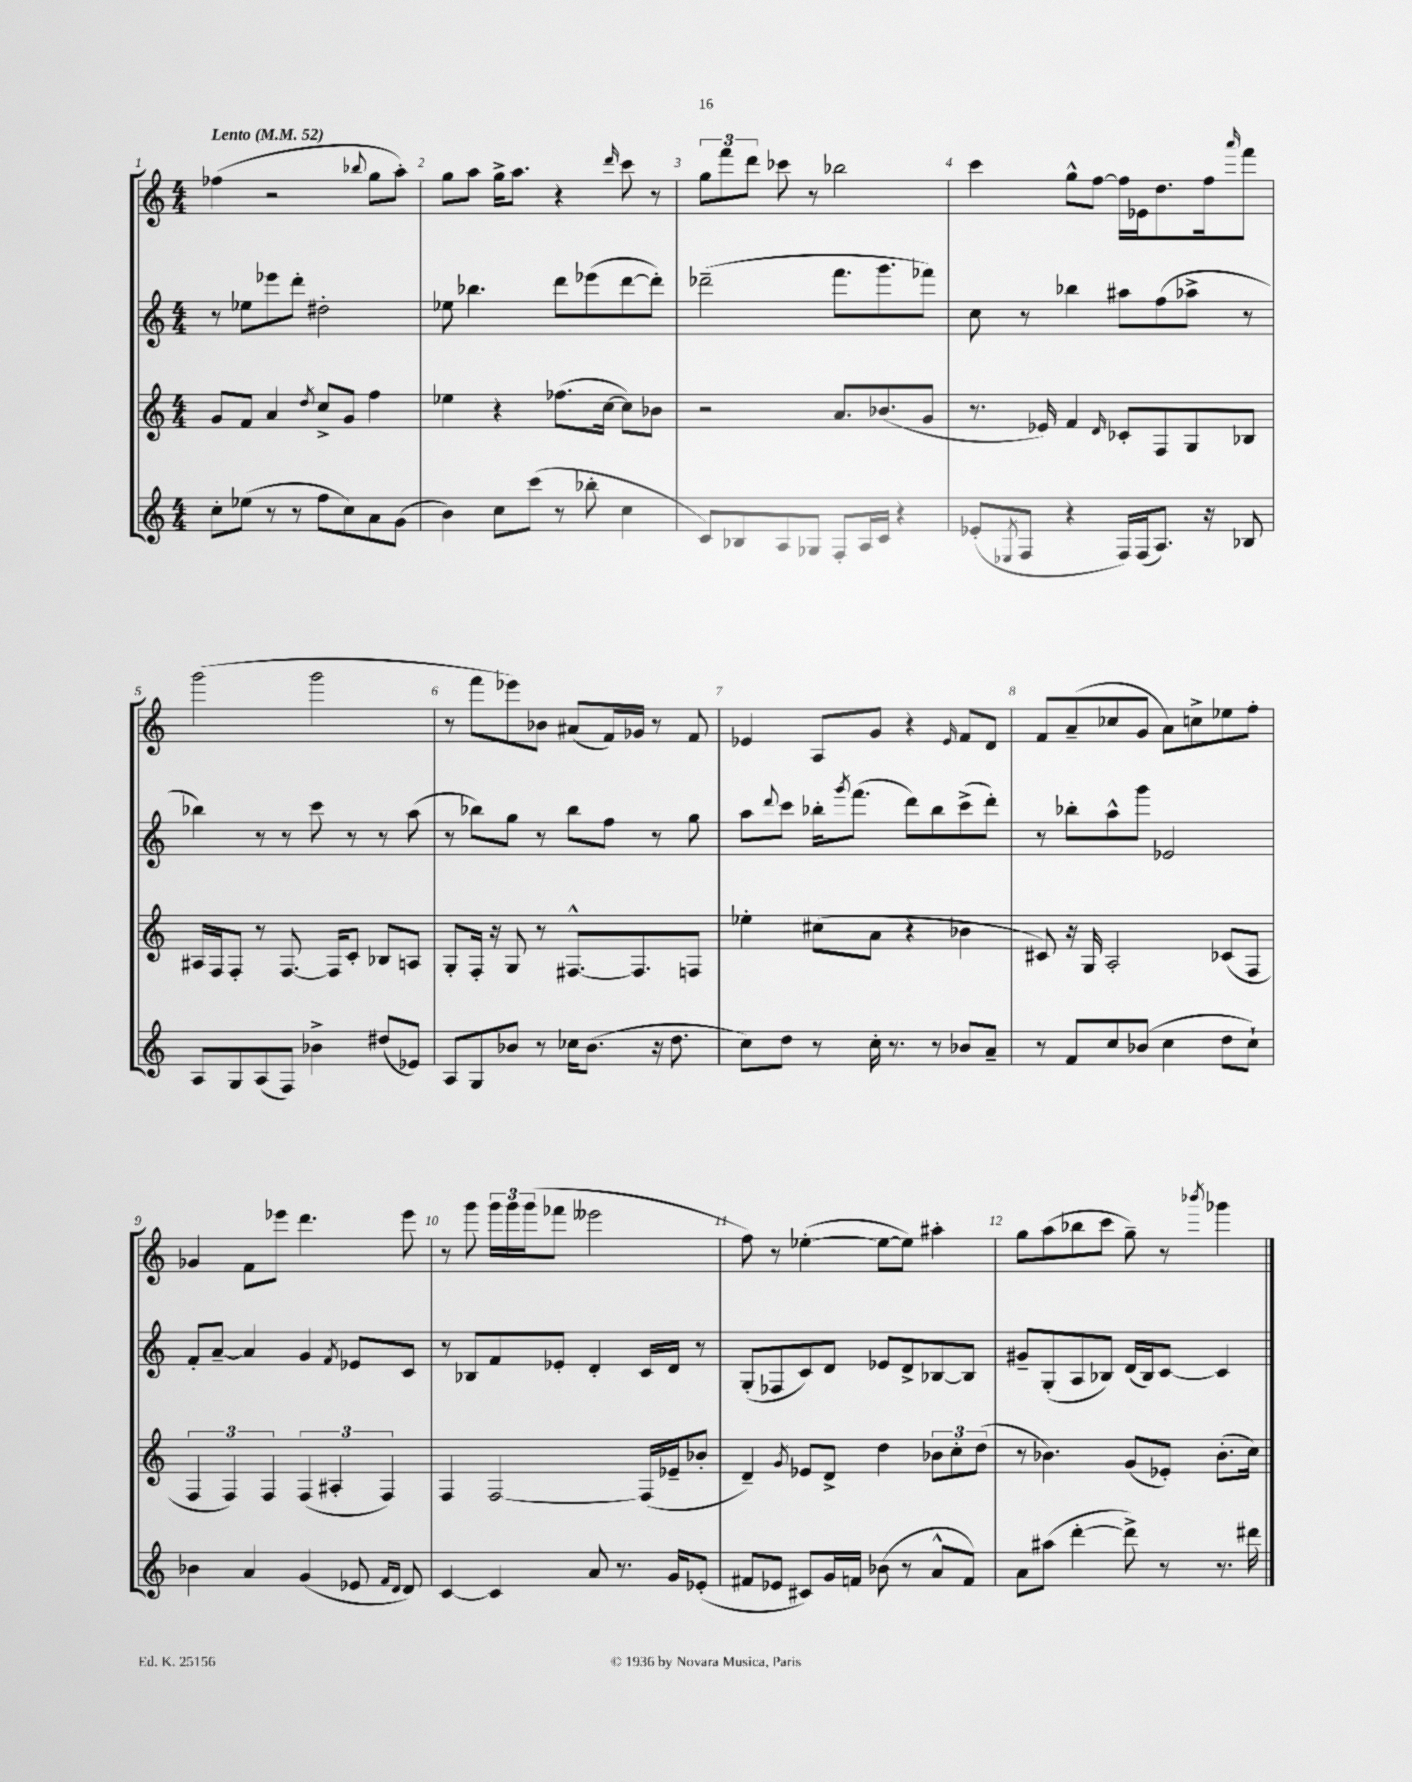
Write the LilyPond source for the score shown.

<<
\new StaffGroup <<
\new Staff = "s0" {
    \clef treble \key c \major \numericTimeSignature \time 4/4 \tempo "Lento" 4 = 52
    fes''4( r2 \appoggiatura { bes''8 } g''8 a''8-.) |
    g''8 a''8 g''16-> a''8. r4 \grace { d'''16 } c'''8 r8 |
    \tuplet 3/2 { g''8 f'''8 d'''8 } ces'''8 r8 bes''2 |
    c'''4 g''8-^ f''8~ f''16 ees'16 d''8. f''16 \grace { a'''16 } f'''8 |
    g'''2( g'''2 |
    r8 f'''8 ees'''8) bes'8 ais'8( f'16) ges'16 r8 f'8 |
    ees'4 a8 g'8 r4 \grace { ees'16 } f'8 d'8 |
    f'8 a'8--( ces''8 g'8 a'8) c''8-> ees''8 f''8-. |
    ges'4 f'8 ees'''8 d'''4. ees'''8 |
    r8 g'''8 \tuplet 3/2 { g'''16 g'''16 g'''16( } fes'''8 eeses'''2 |
    f''8) r8 ees''4~-.( ees''8~ ees''8) ais''4-. |
    g''8 a''8( bes''8 c'''8 g''8--) r8 \acciaccatura { bes'''8 } ges'''4 \bar "|." |
}
\new Staff = "s1" {
    \clef treble \key c \major \numericTimeSignature \time 4/4
    r8 ees''8 ees'''8 d'''8-. dis''2-. |
    ees''8 bes''4. d'''8 ees'''8( d'''8~ d'''8-.) |
    des'''2--( f'''8. g'''8. fes'''8) |
    c''8 r8 bes''4 ais''8 f''8( aes''8-> r8 |
    bes''4) r8 r8 c'''8 r8 r8 a''8( |
    r8 bes''8) g''8 r8 bes''8 f''8 r8 g''8 |
    a''8 \appoggiatura { d'''8 } c'''8 bes''16-. \acciaccatura { g'''8 } f'''8.( d'''8) bes''8 c'''8->( d'''8-.) |
    r8 bes''8-. a''8-^ g'''8 ees'2 |
    f'8-. a'8~-- a'4 g'4 \acciaccatura { f'8 } ees'8 c'8 |
    r8 bes8 f'8 ees'8-. d'4-. c'16 d'16 r8 |
    g8-.( fes8 c'8) d'8 ees'8 d'8-> bes8~ bes8 |
    gis'8-- g8-.( a8 bes8) d'16( bes16) c'8~ c'4 \bar "|." |
}
\new Staff = "s2" {
    \clef treble \key c \major \numericTimeSignature \time 4/4
    g'8 f'8 a'4 \acciaccatura { d''8 } c''8-> g'8 f''4 |
    ees''4 r4 fes''8.( c''16~ c''8) bes'8 |
    r2 a'8. bes'8.( g'8 |
    r8. ees'16) f'4 \grace { d'16 } ces'8-. f8 g8 bes8 |
    ais16 f16 f8-. r8 f8.~ f16 c'8-. bes8 a8 |
    g8-. f16-. r16 g8 r8 fis8.~-^ fis8. f8 |
    ees''4-. cis''8( a'8 r4 bes'4 |
    cis'8) r16 g16 a2-. ces'8( f8 |
    \tuplet 3/2 { f4 f4) f4 } \tuplet 3/2 { f4( ais4-. f4) } |
    f4 f2~ f16( ees'16-- bes'8-. |
    d'4--) \acciaccatura { g'8 } ees'8 d'8-> d''4 \tuplet 3/2 { bes'8 c''8-. d''8( } |
    r8 bes'4.) g'8( ees'8-.) bes'8.-.( c''16) \bar "|." |
}
\new Staff = "s3" {
    \clef treble \key c \major \numericTimeSignature \time 4/4
    c''8-. ees''8( r8 r8 f''8 c''8) a'8 g'8( |
    b'4) c''8 c'''8( r8 bes''8-. c''4 |
    c'8) bes8 a8 ges8 f8-. a16 c'16 r4 |
    ees'8-.( \acciaccatura { ees8 } f8 r4 f16) f16( a8.) r16 bes8 |
    a8 g8 a8( f8) bes'4-> dis''8( ees'8) |
    a8 g8 bes'8 r8 ces''16 bes'8.( r16 d''8. |
    c''8) d''8 r8 c''16-. r8. r8 bes'8 a'8-- |
    r8 f'8 c''8 bes'8( c''4 d''8 c''8-!) |
    bes'4 a'4 g'4( ees'8 \grace { f'16 d'16 } d'8) |
    c'4~ c'4 a'8 r8. g'16 ees'8-.( |
    fis'8 ees'8 cis'8) g'16 f'16 bes'8( r8 a'8-^ f'8) |
    a'8 ais''8( d'''4~-. d'''8->) r8 r8. dis'''16 \bar "|." |
}
>>
>>
\layout { \context { \Score \override BarNumber.break-visibility = ##(#f #t #t) barNumberVisibility = #all-bar-numbers-visible } }
